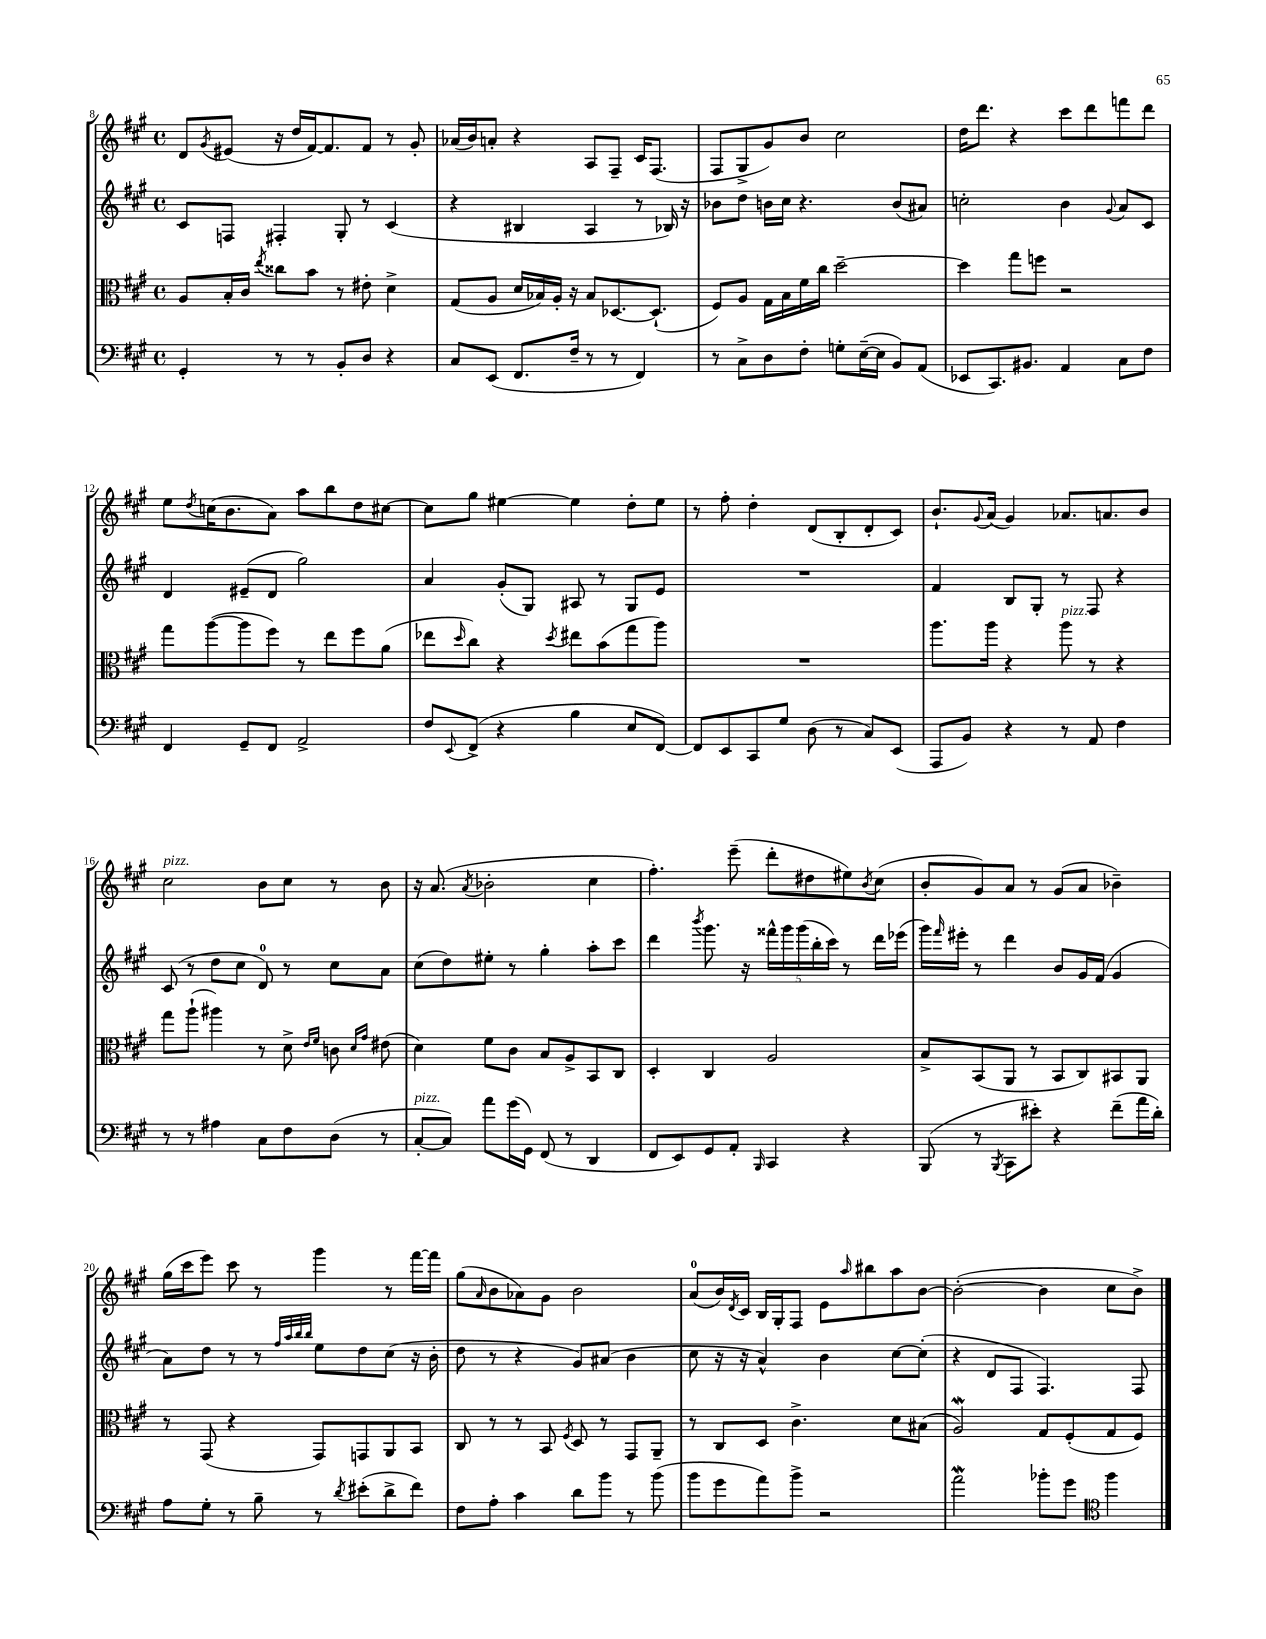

**kern	**kern	**kern	**kern
*staff4	*staff3	*staff2	*staff1
*clefF4	*clefC3	*clefG2	*clefG2
*k[f#c#g#]	*k[f#c#g#]	*k[f#c#g#]	*k[f#c#g#]
*M4/4	*M4/4	*M4/4	*M4/4
*met(c)	*met(c)	*met(c)	*met(c)
4GG#'/	8A/L	8c#/L	8d/L
.	.	.	8qg#/
.	16B'/L	8F/J	(8e#/J
.	16c#/JJ	.	.
.	8qee/	.	.
8r	8cc##\L	4F#'/	16r
.	.	.	16dd/LL
8r	8b\J	.	[16f#/J)
.	.	.	8.f#/]
8BB'/L	8r	8G#'/	.
8D/J	8e#'\	8r	8f#/J
4r	4d^\	(4c#/	8r
.	.	.	8g#'/
=	=	=	=
8C#/L	(8G#/L	4r	(16a-/LL
.	.	.	16b/J)
(8EE/J	8A/J	.	8a'/J
8.FF#/L	16d/LL	4B#/	4r
.	16B-/)	.	.
.	16A'/JJ	.	.
16F#~/Jk	16r	.	.
8r	8B-/L	4A/	8A/L
8r	[8.D-/	.	8F#~/J
4FF#/)	.	8r	16c#/LK
.	(8.D-`/]J	.	(8.F#/J
.	.	16B-/)	.
.	.	16r	.
=	=	=	=
8r	8F#/L)	8b-\L	8F#/L
8C#^\L	8A/J	8dd\J	8G#^/
8D\	16G#\LL	16b\LL	8g#/)
.	16B\	16cc#\JJ	.
8F#'\J	16f#\	4.r	8b/J
.	16cc#\JJ	.	.
8G'\L	[2dd~\	.	2cc#\
([16E~\L	.	.	.
16E\]JJ	.	.	.
8BB/L)	.	(8b/L	.
(8AA/J	.	8a#/J)	.
=	=	=	=
8EE-/L	4dd\]	2cc'\	16dd\LK
.	.	.	8.ddd\J
8.CC#/)	.	.	.
.	8gg#\L	.	4r
8.BB#/J	.	.	.
.	8ff\J	.	.
4AA/	2r	4b\	8ccc#\L
.	.	.	8ddd\
.	.	8qqg#/	.
8C#\L	.	8a/L	8fff\
8F#\J	.	8c#/J	8ddd\J
=	=	=	=
4FF#/	8gg#\L	4d/	8ee\L
.	.	.	8qdd/
.	([8aa\	.	(16cc\K
.	.	.	8.b\
8GG#~/L	8aa\]	(8e#~/L	.
8FF#/J	8ff#\J)	8d/J	8a\J)
2AA^/	8r	2gg#\)	8aa\L
.	8ee\L	.	8bb\
.	8ff#\	.	8dd\
.	(8a\J	.	[8cc#\J
=	=	=	=
8F#/L	8ee-\L	4a/	8cc#\]L
8qqEE/	16qqdd/	.	.
(8FF#^/J	8cc#\J)	.	8gg#\J
4r	4r	(8g#'/L	[4ee#\
.	.	8G#/J)	.
.	8qdd/	.	.
4B\	8ee#\L	8A#/	4ee#\]
.	(8b\	8r	.
8E/L	8gg#\	8G#/L	8dd'\L
[8FF#/J)	8aa\J)	8e/J	8ee#\J
=	=	=	=
8FF#/]L	1r	1r	8r
8EE/	.	.	8ff#'\
8CC#/	.	.	4dd'\
8G#/J	.	.	.
(8D\	.	.	(8d/L
8r	.	.	8B'/
8C#/L)	.	.	8d'/
(8EE/J	.	.	8c#/J)
=	=	=	=
8AAA/L	8.aa\L	4f#/	8.b`/L
8BB/J)	.	.	.
.	.	.	8qqg#/
.	16aa\Jk	.	(16a/Jk
4r	4r	8B/L	4g#/)
.	.	8G#'/J	.
8r	8aa\	8r	8.a-/L
8AA/	8r	8F#/	.
.	.	.	8.a/
4F#\	4r	4r	.
.	.	.	8b/J
=	=	=	=
8r	8gg#\L	(8c#/	2cc#\
8r	(8aa`\J	8r	.
4A#\	4aa#\)	8dd\L	.
.	.	8cc#\J	.
8C#\L	8r	8d/)	8b\L
8F#\	8d^\	8r	8cc#\J
.	16qqe/LL	.	.
.	16qqf#/JJ	.	.
(8D\J	8c\	8cc#\L	8r
.	16qqd/LL	.	.
.	16qqg#/JJ	.	.
8r	(8e#\	8a\J	8b\
=	=	=	=
[8C#'/L	4d\)	(8cc#\L	16r
.	.	.	(8.a/
8C#/]J)	.	8dd\)	.
.	.	.	8qa/
8a\L	8f#\L	8ee#'\J	2b-'\
(16g#\L	8c#\J	8r	.
16GG#\JJ)	.	.	.
(8FF#/	8B/L	4gg#'\	.
8r	8A^/	.	.
4DD/	8BB/	8aa'\L	4cc#\
.	8C#/J	8ccc#\J	.
=	=	=	=
8FF#/L	4D'/	4ddd\	4.ff#'\)
8EE/)	.	.	.
.	.	8qbbb/	.
8GG#/	4C#/	8.ggg#\	.
8AA'/J	.	.	(8eee~\
.	.	16r	.
16qqBBB/	.	.	.
4CC#/	2A/	20fff##^^\LL	8ddd'\L
.	.	20ggg#\	.
.	.	(20ggg#\	.
.	.	.	8dd#\
.	.	20bb'\	.
.	.	20ccc#\JJ)	.
4r	.	8r	8ee#\)
.	.	.	8qb/
.	.	16ddd\LL	(8cc#\J
.	.	(16eee-\JJ	.
=	=	=	=
(8BBB/	8B^/L	16ggg#\LL)	8b'/L
.	.	16qqfff#/	.
.	.	16eee#'\JJ	.
8r	(8BB/	8r	8g#/)
8qBBB/	.	.	.
8CC#\L	8AA/J	4ddd\	8a/J
8e#'\J)	8r	.	8r
4r	8BB/L	8b/L	(8g#/L
.	8C#/)	16g#/L	8a/J
.	.	(16f#/JJ	.
(8f#~\L	8BB#/	4g#/	4b-~\)
16a\L	8AA/J	.	.
16d'\JJ)	.	.	.
=	=	=	=
8A\L	8r	8a\L)	(16gg#\LL
.	.	.	16ccc#\J
8G#'\J	(8GG#/	8dd\J	8eee\J)
8r	4r	8r	8ccc#\
8B~\	.	8r	8r
.	.	32qqff#/LLL	.
.	.	32qqaa/	.
.	.	32qqbb/	.
.	.	32qqbb/JJJ	.
8r	8GG#/L)	8ee\L	4ggg#\
8qd/	.	.	.
(8e#'\L	8GG/	8dd\	.
8d^\	8AA/	(8cc#\J	8r
8f#\J)	8BB/J	16r	[16fff#\LL
.	.	16b'\	16fff#\]JJ
=	=	=	=
8F#\L	8C#/	8dd\	(8gg#\L
.	.	.	16qqa/
8A'\J	8r	8r	8b\
4c#\	8r	4r	8a-\)
.	8BB/	.	8g#\J
.	8qF#/	.	.
8d\L	8D/	8g#/L)	2b\
8b\J	8r	(8a#/J	.
8r	8GG#/L	4b\	.
(8b\	8AA~/J	.	.
=	=	=	=
8b\L	8r	8cc#\	(8a/L
8g#\	8C#/L	16r	16b/L)
.	.	.	8qd/
.	.	16r	16c#/JJ
8a\)	8D/J	4a^^/)	16B/LL
.	.	.	16G#'/J
8b^\J	4.c#^\	.	8F#/J
2r	.	4b\	8e\L
.	.	.	16qqaa/
.	.	.	8bb#\
.	8d\L	[8cc#\L	8aa\
.	(8B#\J	(8cc#'\]J	[8b\J
=	=	=	=
2a\	2A/)	4r	(2b'\_
.	.	8d/L	.
.	.	8F#/J	.
8b-'\L	8G#/L	4.F#/)	4b\]
8g#\J	(8F#'/	.	.
*clefC4	*	*	*
4ff#\	8G#/	.	8cc#\L
.	8F#/J)	8F#/	8b^\J)
==	==	==	==
*-	*-	*-	*-
